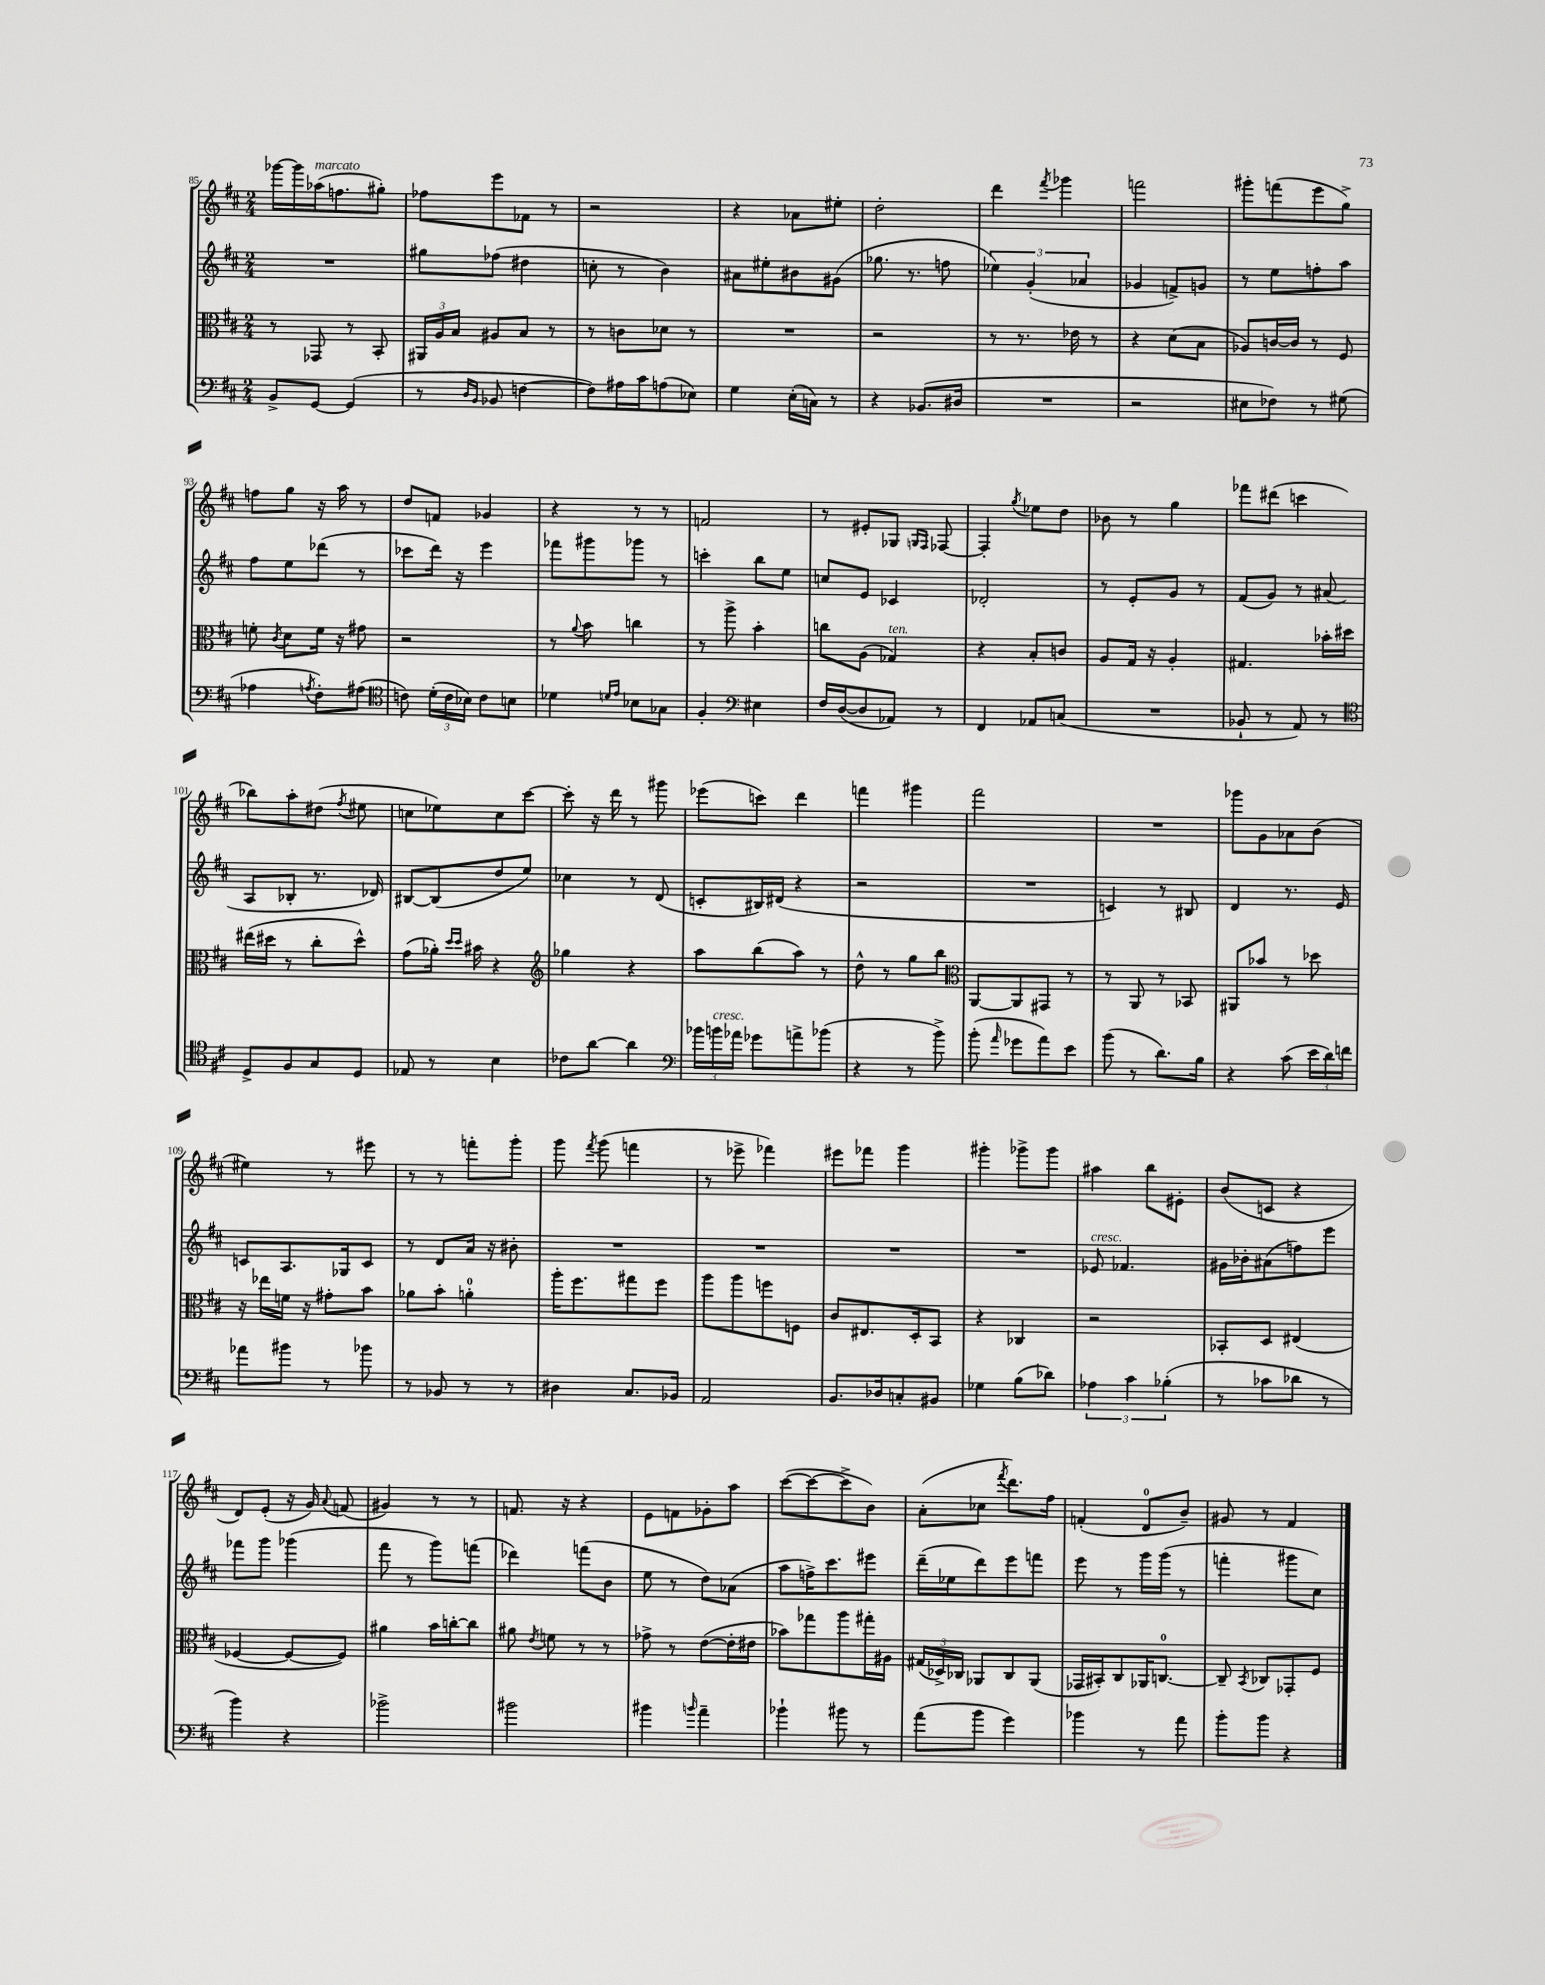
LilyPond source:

<<
\new StaffGroup <<
\new Staff = "s0" {
    \clef treble \key d \major \numericTimeSignature \time 2/4
    \autoBeamOff ges'''16[~ ges'''16 aes''16^\markup { \italic "marcato" }( f''8. gis''8]-.) |
    fes''8[ e'''8 fes'8] r8 |
    r2 |
    r4 aes'8[ eis''8]-. |
    d''2-. |
    d'''4 \acciaccatura { fis'''8 } ges'''4 |
    f'''2 |
    gis'''8[-. f'''8( e'''8 g''8]->) |
    f''8[ g''8] r16 a''16 r8 |
    d''8[ f'8] ges'4 |
    r4 r8 r8 |
    f'2 |
    r8 eis'8[-. ges8] \grace { g16[ fis16] } fes8~ |
    fes4-. \acciaccatura { g''8 } ees''8[ d''8] |
    bes'8 r8 g''4 |
    fes'''8[ dis'''8]( c'''4 |
    bes''8[) a''8-. dis''8]( \acciaccatura { fis''8 } eis''8 |
    c''8[ ees''8) c''8 cis'''8]~ |
    cis'''8-. r16 d'''16 r8 gis'''8 |
    ees'''8[( c'''8]) d'''4 |
    f'''4 gis'''4 |
    fis'''2 |
    R2 |
    ges'''8[ g'8 aes'8 b'8]( |
    eis''4) r8 eis'''8 |
    r8 r8 f'''8[-. g'''8]-. |
    g'''8 \acciaccatura { fis'''8 } g'''8( f'''4 |
    r8 ees'''8-> fes'''4) |
    eis'''8[ fes'''8] g'''4 |
    gis'''4-. ges'''8[-> ges'''8] |
    ais''4 b''8[ eis'8]-. |
    b'8[( c'8] r4 |
    d'8[) e'8]-.( r16 g'16) \appoggiatura { a'8 } f'8( |
    gis'4) r8 r8 |
    f'8. r16 r4 |
    e'8[ f'8 ges'8-. a''8] |
    cis'''8[~( cis'''8~ cis'''8-> b'8]) |
    a'8[-.( ces''8] \acciaccatura { fis'''8 } d'''8.[) fis''16] |
    f'4-.( d'8[-0 b'8]--) |
    gis'8 r8 fis'4 \bar "|." |
}
\new Staff = "s1" {
    \clef treble \key d \major \numericTimeSignature \time 2/4
    \autoBeamOff R2 |
    gis''8[ fes''8]( dis''4 |
    c''8-. r8 b'4) |
    ais'8[ eis''8-. bis'8 gis'8]( |
    ges''8. r8. f''8 |
    \tuplet 3/2 { ees''4) g'4-.( aes'4 } |
    ges'4 f'8[->) g'8] |
    r8 e''8[ f''8-. a''8] |
    fis''8[ e''8 des'''8]( r8 |
    ces'''8[ d'''16]) r16 e'''4 |
    fes'''8[ gis'''8 ges'''8] r8 |
    c'''4-. b''8[ e''8] |
    c''8[ e'8] ces'4 |
    des'2-. |
    r8 e'8[-. g'8] r8 |
    fis'8[( g'8]) r8 ais'8( |
    a8[ bes8]-. r8. des'16) |
    bis8[~ bis8( d''8 e''8]) |
    ces''4 r8 d'8( |
    c'8[-. bis16) dis'16]( r4 |
    r2 |
    R2 |
    c'4) r8 bis8 |
    d'4 r8. e'16 |
    c'8[ a8. ges16 c'8] |
    r8 d'8[ a'16] r16 bis'8-. |
    R2 |
    R2 |
    R2 |
    R2 |
    ees'8^\markup { \italic "cresc." } fes'4. |
    gis'16[ bes'16-. ais'8( f''8) e'''8] |
    fes'''8[ g'''8] ges'''4( |
    fis'''8 r8 g'''8[) f'''8]( |
    des'''4) f'''8[( b'8] |
    e''8 r8 d''8[) aes'8]( |
    a''8[ f''16->) cis'''8. eis'''8] |
    d'''16[--( ees''16 d'''8) e'''8 f'''8] |
    e'''8 r8 g'''16[ g'''16]( r8 |
    f'''4-. gis'''8[ cis''8]) \bar "|." |
}
\new Staff = "s2" {
    \clef alto \key d \major \numericTimeSignature \time 2/4
    \autoBeamOff r8 ges,8 r8 b,8-. |
    \tuplet 3/2 { ais,16[ a16 b16] } ais8[ b8] r8 |
    r8 c'8[ des'8] r8 |
    R2 |
    r2 |
    r8 r8. ees'16 r8 |
    r4 d'8[( b8] |
    aes8[) c'16~ c'16] r8 fis8 |
    f'8-. \acciaccatura { cis'8 } d'8[ f'16] r16 gis'8 |
    r2 |
    r8 \appoggiatura { a'8 } b'8 c''4 |
    r8 a''8-> b'4-. |
    c''8[ a8]( ges4^\markup { \italic "ten." }) |
    r4 b8[-. c'8] |
    a8[ g16] r16 a4-. |
    gis4. bes'16[-. dis''16] |
    eis''16[( dis''16] r8 cis''8[-. dis''8]-^) |
    g'8[( aes'16]-.) \grace { d''16[ d''16] } bis'16 r4 |
    \clef treble ges''4 r4 |
    a''8[ b''8( a''8]) r8 |
    d''8-^ r8 g''8[ b''8] |
    \clef alto a,8[~ a,8 gis,8] r8 |
    r8 a,8 r8 bes,8 |
    ais,8[ bes'8] r8 des''8 |
    r16 ees''16[ f'16] r16 gis'8[-. b'8] |
    aes'8[ b'8]-. a'4-0-. |
    a''16[-. fis''8. gis''8 fis''8] |
    a''8[ a''8 f''8 f8] |
    cis'8[ eis8. d16-. b,8] |
    r4 ces4 |
    r2 |
    bes,8[-. d8] eis4( |
    fes4~ fes8[~ fes8]) |
    ais'4 b'16[ c''16~-. c''8] |
    ais'8 \acciaccatura { e'8 } f'8 r8 r8 |
    ges'8-> r8 e'8[~( e'16-. eis'16] |
    bes'8[) ges''8 a''8 gis''16-. ais16] |
    \tuplet 3/2 { gis16[( des16->) ces16] } aes,8[ ces8 aes,8]( |
    ges,16[ bis,16-.) cis8 aes,16 c8.]-0~ |
    c8-- \acciaccatura { b,8 } ces8[ ges,8-. fis8] \bar "|." |
}
\new Staff = "s3" {
    \clef bass \key d \major \numericTimeSignature \time 2/4
    \autoBeamOff b,8[-> g,8]~ g,4( |
    r8 \grace { d16[ b,16] } bes,8 f4~ |
    f8[) ais16 cis'16 a8( ees8]) |
    g4 e16[-.( c16]) r8 |
    r4 bes,8.[( dis16] |
    R2 |
    r2 |
    eis8[ fes8]) r8 gis8( |
    aes4 \acciaccatura { a8 } fis8[-.) ais8]( |
    \clef tenor c'8) \tuplet 3/2 { d'16[-.( c'16 bes16]) } c'8[ b8] |
    des'4 \grace { d'16[ e'16] } bes8[ ges8] |
    fis4-. \clef bass eis4 |
    fis16[ d16~( d8 aes,8]) r8 |
    fis,4 aes,8[ c8]( |
    R2 |
    bes,8-! r8 a,8) r8 |
    \clef tenor d8[-> fis8 g8 d8] |
    ees8 r8 b4 |
    ces'8[ a'8]~ a'4 |
    \clef bass \tuplet 3/2 { bes'16[ b'16^\markup { \italic "cresc." } aes'16] } ges'8[ a'8-> bes'8]( |
    r4 r8 b'8->) |
    b'8-.( \grace { a'16 } ges'8[ a'8) e'8] |
    b'8( r8 d'8.[) b16] |
    r4 cis'8( \tuplet 3/2 { e'16[ d'16) f'16] } |
    aes'8[ bis'8] r8 bes'8 |
    r8 bes,8 r8 r8 |
    dis4 cis8.[ bes,16] |
    a,2 |
    b,8.[ des16 c8-. bis,8] |
    ges4 b8[( des'8]) |
    \tuplet 3/2 { aes4 cis'4 bes4-.( } |
    r8 ces'8[ des'8] r8 |
    b'4) r4 |
    bes'2-> |
    bis'2 |
    bis'4 \grace { b'16 } a'4-- |
    bes'4-! bis'8 r8 |
    a'8[( b'8] g'4) |
    bes'4 r8 a'8 |
    b'8[-. b'8] r4 \bar "|." |
}
>>
>>
\layout { \context { \Score currentBarNumber = #85 } }
